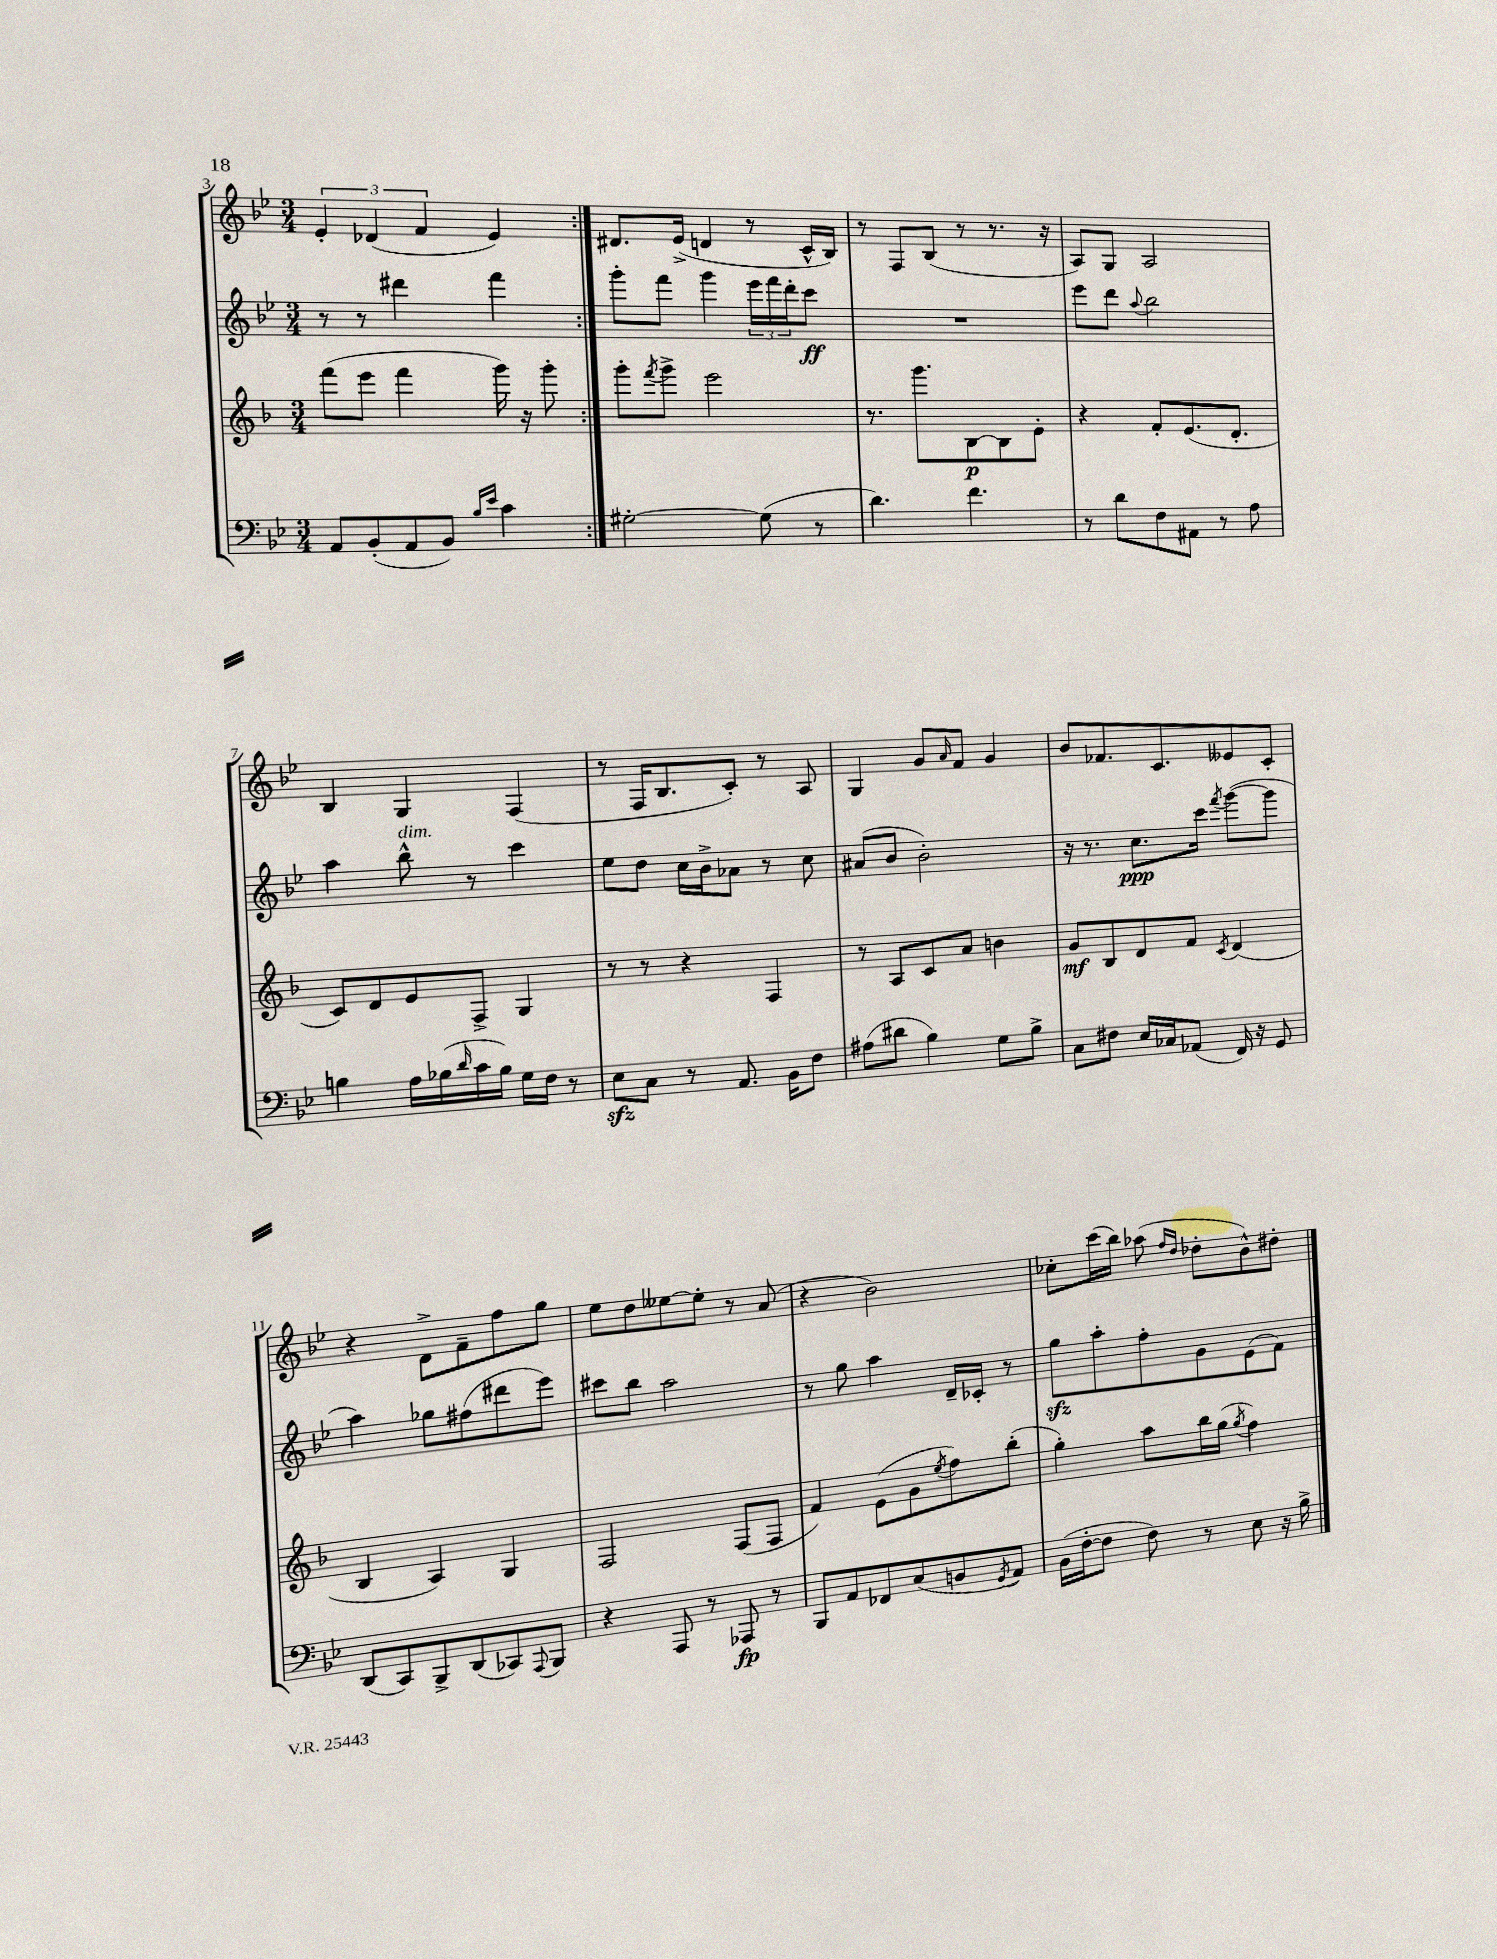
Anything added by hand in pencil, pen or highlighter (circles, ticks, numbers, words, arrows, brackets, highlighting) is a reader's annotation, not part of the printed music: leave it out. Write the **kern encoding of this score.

**kern	**kern	**kern	**kern
*staff4	*staff3	*staff2	*staff1
*clefF4	*clefG2	*clefG2	*clefG2
*k[b-e-]	*k[b-]	*k[b-e-]	*k[b-e-]
*M3/4	*M3/4	*M3/4	*M3/4
8AA/L	(8fff\L	8r	6e-'/
(8BB-'/	8eee\J	8r	.
.	.	.	(6d-/
8AA/	4fff\	4ddd#\	.
.	.	.	6f/
8BB-/J)	.	.	.
16qqB-/LL	.	.	.
16qqe-/JJ	.	.	.
4c\	16ggg\)	4fff\	4e-/)
.	16r	.	.
.	8ggg'\	.	.
=:|!	=:|!	=:|!	=:|!
[2G#'\	8ggg'\L	8ggg'\L	8.d#/L
.	8qfff/	.	.
.	8ggg^\J	8fff\J	.
.	.	.	(16e-^/Jk
.	2eee\	4ggg\	4d/
(8G#\]	.	24eee-\LL	8r
.	.	24fff\	.
.	.	24ddd'\J	.
8r	.	8ccc\J	16c^^/LL
.	.	.	16B-/JJ)
=	=	=	=
4.d\)	8.r	2.r	8r
.	.	.	8F/L
.	8.ggg\L	.	.
.	.	.	(8B-/J
4.f\	[8B-\	.	8r
.	8B-\]	.	8.r
.	8e'\J	.	.
.	.	.	16r
=	=	=	=
8r	4r	8eee-\L	8A/L)
8d\L	.	8ddd\J	8G/J
.	.	8qqaa/	.
8F\	8f'/L	2bb-\	2A/
8AA#\J	(8.e/	.	.
8r	.	.	.
.	8.d'/J	.	.
8A\	.	.	.
=	=	=	=
4B\	8c/L)	4aa\	4B-/
.	8d/	.	.
16A\LL	8e/	8bb-^^\	4G/
(16B-\	.	.	.
16qqd/	.	.	.
16c\	8F^/J	8r	.
16B-\JJ)	.	.	.
16G\LL	4G/	4ccc\	(4F/
16F\JJ	.	.	.
8r	.	.	.
=	=	=	=
8E-\L	8r	8ee-\L	8r
8C\J	8r	8dd\J	16F/LK
.	.	.	8.B-/
8r	4r	16cc\LL	.
.	.	16b-^\J	.
8.AA/	.	8a-\J	8c'/J)
.	4F/	8r	8r
16BB-\LK	.	.	.
8F\J	.	8cc\	8A/
=	=	=	=
(8A#\L	8r	(8a#/L	4G/
8d#\J	8A/L	8b-/J	.
4B-\)	8c/	2b-'\)	8g/L
.	.	.	16qqa/
.	8a/J	.	8f/J
8G\L	4b\	.	4g/
8B-^\J	.	.	.
=	=	=	=
8C\L	8g/L	16r	8b-/L
.	.	8.r	.
8F#\J	8B-/	.	8.f-/
16E-/LL	8d/	8.cc\L	.
16C-/J	.	.	8.c/
(8AA-/J	8f/J	.	.
.	.	16ccc\Jk	.
.	8qc/	8qfff/	.
16FF/)	(4d/	([8ggg\L	8e--/
16r	.	.	.
8GG/	.	8ggg\]J	8c'/J
=	=	=	=
(8DD/L	4B-/	4aa\)	4r
8CC/)	.	.	.
8BBB-^/	4A/)	8gg-\L	8d^\L
(8DD/	.	(8ff#\	8f~\
8CC-/)	4G/	8ddd#\	8ff\
8qqAAA/	.	.	.
8BBB-/J	.	8eee-\J)	8gg\J
=	=	=	=
4r	2F/	8ccc#\L	8ee-\L
.	.	8bb-\J	8dd\
8AAA/	.	2aa\	[8ee--\
8r	.	.	8ee--'\]J
8AAA-/	(8F/L	.	8r
8r	8F/J	.	(8a/
=	=	=	=
8BBB-/L	4f/)	8r	4r
8AA/	.	8gg\	.
8FF-/	(8e\L	4aa\	2b-\)
(8C/	8g\	.	.
.	8qee/	.	.
8BB/	8ff\)	16d~/LL	.
.	.	16c-'/JJ	.
8qGG/	.	.	.
8AA/J)	(8bb-'\J	8r	.
=	=	=	=
(16BB-\LL	4gg'\)	8gg\L	8cc-'\L
[16F'\J	.	.	.
8F\]J	.	8aa'\	(16ccc\L
.	.	.	16bb-\JJ)
8F\)	8aa\L	8ff'\	(8aa-\
.	.	.	16qqff/LL
.	.	.	16qqdd/JJ
8r	16bb-\L	8g\	8dd-'\L
.	(16gg\JJ	.	.
.	8qgg/	.	.
8E-\	4ff\)	(8e-\	8b-^^\)
16r	.	8f\J)	8dd#'\J
16B-^\	.	.	.
==	==	==	==
*-	*-	*-	*-
